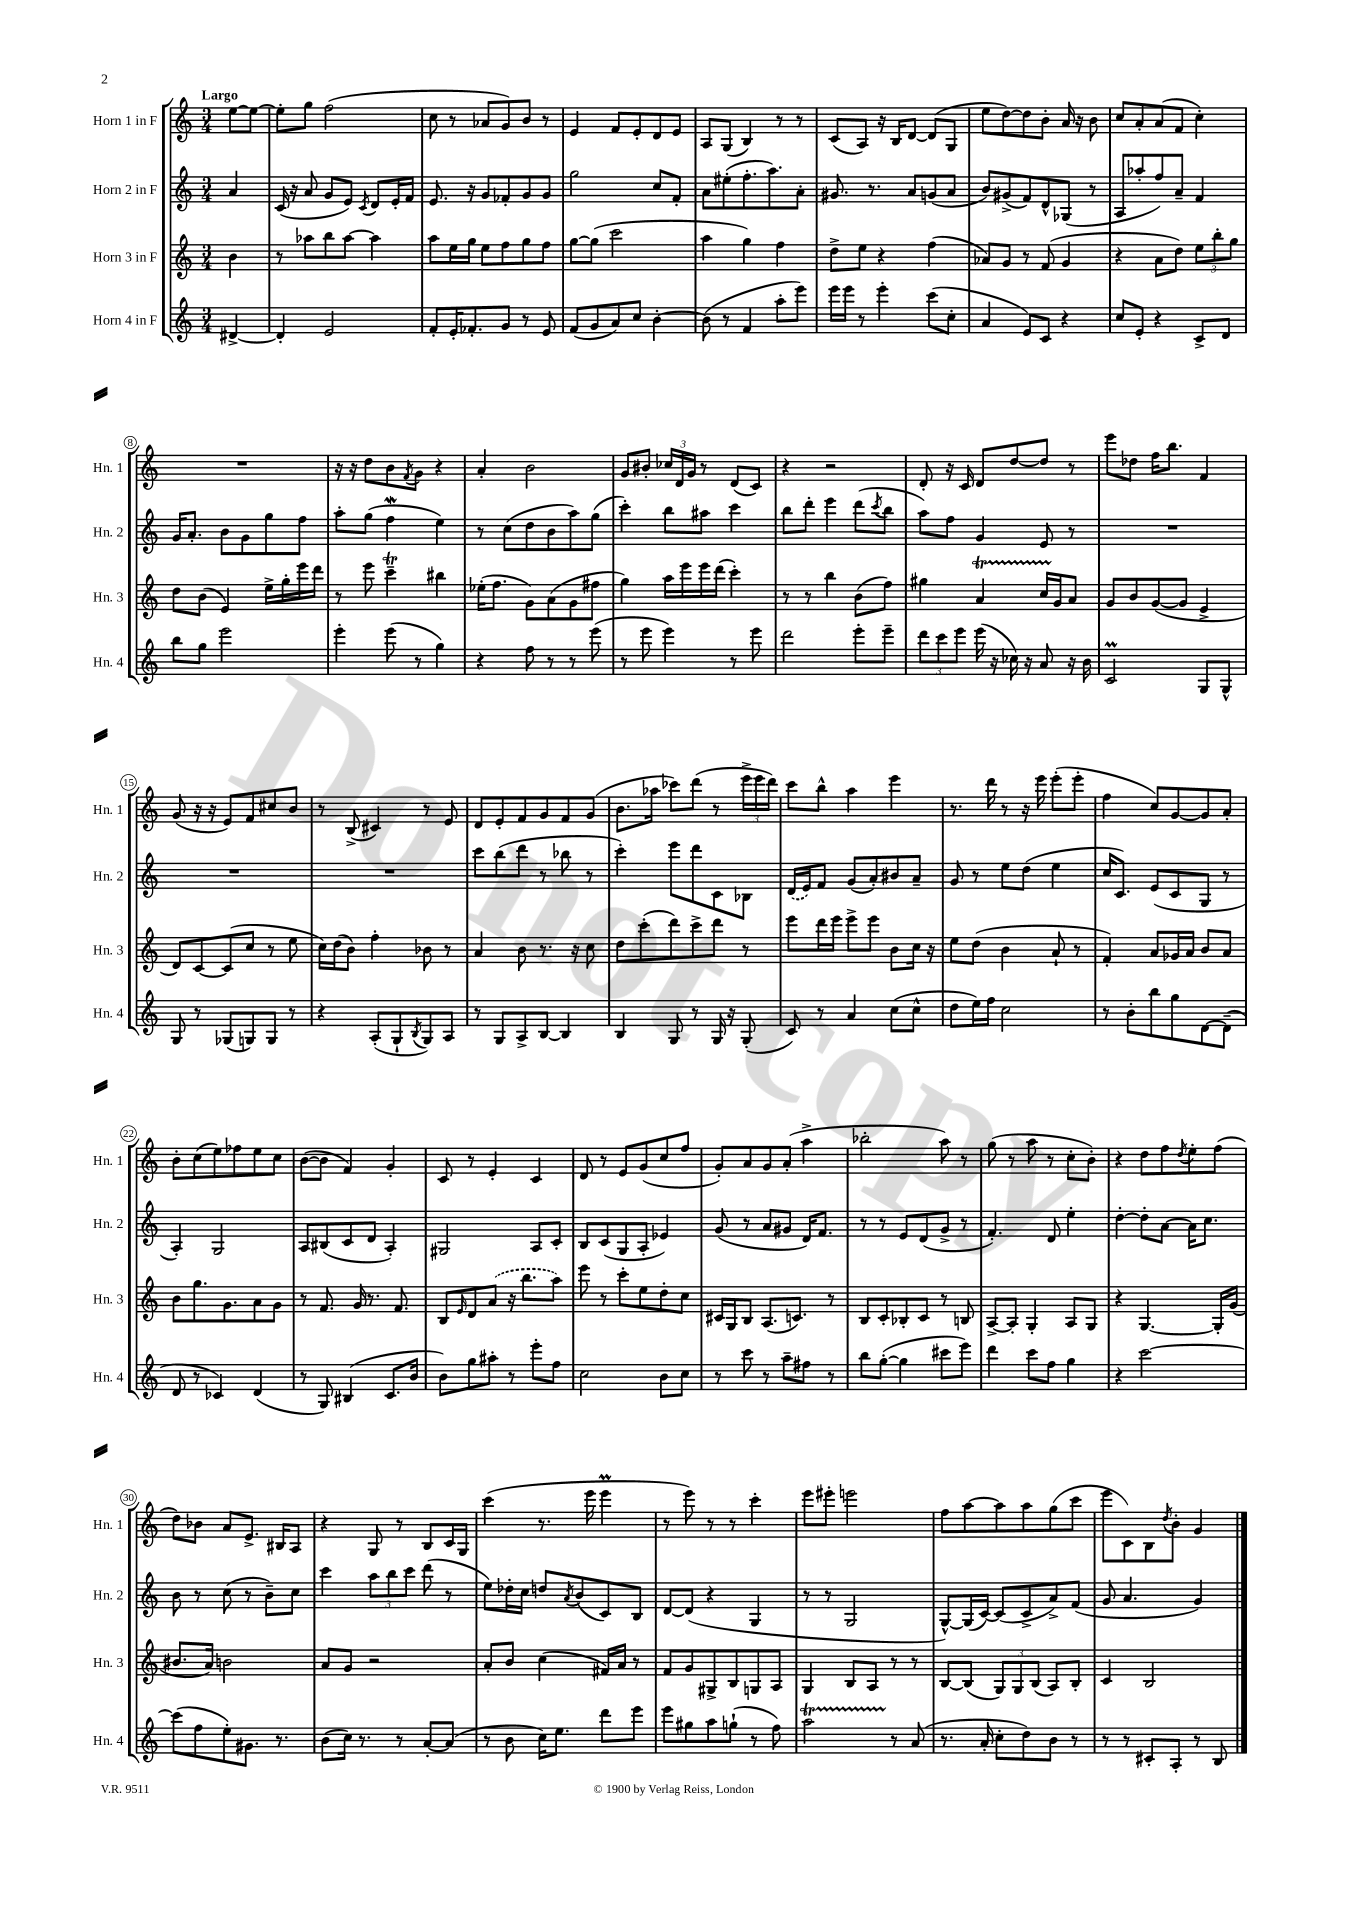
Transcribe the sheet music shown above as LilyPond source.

<<
\new StaffGroup <<
\new Staff = "s0" \with { instrumentName = "Horn 1 in F" shortInstrumentName = "Hn. 1" } {
    \clef treble \key c \major \numericTimeSignature \time 3/4 \partial 4 \tempo "Largo"
    e''8~ e''8~ |
    e''8-. g''8 f''2( |
    c''8 r8 aes'8 g'8) b'8 r8 |
    e'4 f'8 e'8-. d'8 e'8 |
    a8 g8( b4) r8 r8 |
    c'8( a8) r16 b16 d'8~ d'8( g8 |
    e''8 d''8~) d''8 b'8-. a'16 r16 b'8 |
    c''8 a'8-. a'8( f'8 c''4-.) |
    R2. |
    r16 r16 d''8 b'8 \acciaccatura { f'8 } g'8 r4 |
    a'4-. b'2 |
    g'8 bis'8-. \tuplet 3/2 { ces''16 d'16 g'16 } r8 d'8( c'8) |
    r4 r2 |
    d'8-. r16 c'16 d'8 d''8~ d''8 r8 |
    e'''8 des''8 f''16 b''8. f'4 |
    g'8( r16 r16 e'8) f'8 cis''8 b'8 |
    r8 b8->( cis'4) r8 e'8 |
    d'8 e'8-. f'8 g'8 f'8 g'8( |
    b'8. aes''16 ces'''8) d'''8( r8 \tuplet 3/2 { e'''16-> e'''16 d'''16) } |
    c'''8 b''8-^ a''4 e'''4 |
    r8. d'''16 r8 r16 e'''16 e'''8-.( e'''8-. |
    f''4 c''8) g'8~ g'8 a'8-. |
    b'8-. c''8( e''8) fes''8 e''8 c''8 |
    b'8~( b'8 f'4) g'4-. |
    c'8 r8 e'4-. c'4 |
    d'8 r8 e'8 g'8( c''8 f''8 |
    g'8-.) a'8 g'8 a'8-.( a''4-> |
    bes''2-. a''8) r8 |
    g''8( r8 a''8 r8 c''8-. b'8-.) |
    r4 d''8 f''8 \acciaccatura { d''8 } e''8-. f''8( |
    d''8) bes'8 a'8 e'8.-> bis16 a8 |
    r4 g8 r8 b8 c'16 g16 |
    c'''4( r8. e'''16 e'''4\prall |
    r8 e'''8) r8 r8 c'''4-. |
    e'''8 eis'''8-. e'''2 |
    f''8 a''8~ a''8 a''8 g''8( c'''8 |
    e'''8 c'8) b8 \acciaccatura { d''8 } b'8-. g'4 \bar "|." |
}
\new Staff = "s1" \with { instrumentName = "Horn 2 in F" shortInstrumentName = "Hn. 2" } {
    \clef treble \key c \major \numericTimeSignature \time 3/4 \partial 4
    a'4 |
    c'16( r16 a'8 g'8 e'8) \acciaccatura { c'8 } d'8 e'16-. f'16 |
    e'8. r16 g'8 fes'8-. g'8 g'8 |
    g''2 c''8 f'8-. |
    a'8 eis''8-.( f''8.-. a''8.) a'8-. |
    gis'8. r8. a'8 g'8( a'8 |
    b'8) gis'8->( f'8) d'8-^ ges8( r8 |
    a8 aes''8-. f''8) a'8-- f'4 |
    g'16 a'8.-. b'8 g'8 g''8 f''8 |
    a''8-. g''8( f''4\mordent e''4) |
    r8 c''8( d''8 b'8 a''8) g''8( |
    c'''4-.) b''8 ais''8 c'''4 |
    b''8 d'''8-. e'''4 d'''8( \acciaccatura { c'''8 } b''8 |
    a''8) f''8 g'4 e'8 r8 |
    R2. |
    R2. |
    R2. |
    c'''8 b''8( d'''8 r8 bes''8 r8 |
    c'''4-.) e'''8 d'''8 c'8 bes8 |
    \once \slurDashed d'16( e'16) f'8 g'8( a'8-.) bis'8 a'8-- |
    g'8 r8 e''8 d''8( e''4 |
    c''16 c'8.) e'8( c'8 g8 r8 |
    a4-.) g2 |
    a8 bis8( c'8 d'8 a4-.) |
    gis2 a8 c'8-. |
    b8 c'8( g8 a8-. ees'4) |
    g'8( r8 a'8 gis'8 d'16) f'8. |
    r8 r8 e'8 d'8( g'8-> r8 |
    f'4.-.) d'8 e''4-. |
    d''4~-. d''8-. a'8~ a'16 c''8. |
    b'8 r8 c''8( r8 b'8--) c''8 |
    c'''4 \tuplet 3/2 { a''8 b''8 c'''8 } d'''8( r8 |
    e''8) des''16-. c''16 d''8 \acciaccatura { a'8 } b'8( c'8) b8 |
    d'8~ d'8( r4 g4 |
    r8 r8 g2 |
    g8~-^) g16( c'16~) c'8( c'8-> a'8->) f'8( |
    g'8 a'4. g'4) \bar "|." |
}
\new Staff = "s2" \with { instrumentName = "Horn 3 in F" shortInstrumentName = "Hn. 3" } {
    \clef treble \key c \major \numericTimeSignature \time 3/4 \partial 4
    b'4 |
    r8 aes''8 b''8 aes''8~ aes''4 |
    a''8 e''16 g''16 e''8 f''8 g''8 f''8 |
    g''8~ g''8( c'''2 |
    a''4 g''4) f''4 |
    d''8-> e''8 r4 f''4( |
    aes'8) g'8 r8 f'8( g'4 |
    r4 a'8 d''8) \tuplet 3/2 { e''8 b''8-. g''8 } |
    d''8 b'8( e'4) e''16-> g''16-. e'''16 d'''16 |
    r8 e'''8 c'''4--\trill bis''4 |
    ees''16-.( f''8. g'8) a'8( g'8 fis''8 |
    g''4) a''16 e'''16 e'''16 d'''16( c'''4-.) |
    r8 r8 b''4 b'8( f''8) |
    gis''4 a'4\startTrillSpan c''16 g'16\stopTrillSpan a'8 |
    g'8 b'8 g'8~( g'8 e'4-> |
    d'8) c'8~ c'8( c''8 r8 e''8 |
    c''16) d''16( b'8) f''4-. bes'8 r8 |
    a'4 b'8 r8. r16 c''8 |
    d''8 c'''8-.( d'''8) c'''8-> d'''8 r8 |
    e'''8 d'''16 e'''16 e'''8-> e'''8 b'8 c''16 r16 |
    e''8 d''8( b'4 a'8-! r8 |
    f'4-.) a'8 ges'16 a'16 b'8 a'8 |
    b'8 g''8. g'8. a'8 g'8 |
    r8 f'8. g'16 r8. f'8. |
    b8 \grace { e'16 } d'8 \once \slurDashed a'8( r16 b''8. a''8) |
    e'''8 r8 c'''8-. e''8 d''8-. c''8 |
    cis'16 g16 b8 a8.( c'8.) r8 |
    b8 c'8-. bes8-. c'8 r8 b8 |
    a8~-> a8-. g4-. a8 g8 |
    r4 g4.~ g16-. g'16( |
    bis'8. a'16) b'2 |
    a'8 g'8 r2 |
    a'8-. b'8 c''4( fis'16) a'16 r8 |
    f'8 g'8 gis8-> b8 g8 a8 |
    g4 b8 a8 r8 r8 |
    b8~ b8( \tuplet 3/2 { g8) g8 b8( } a8) b8-. |
    c'4 b2 \bar "|." |
}
\new Staff = "s3" \with { instrumentName = "Horn 4 in F" shortInstrumentName = "Hn. 4" } {
    \clef treble \key c \major \numericTimeSignature \time 3/4 \partial 4
    dis'4~-> |
    dis'4-. e'2 |
    f'8-. e'16-. fes'8.-. g'8 r8 e'8 |
    f'8( g'8 a'8) c''8 b'4~-. |
    b'8( r8 f'4 a''8-. e'''8) |
    e'''16 e'''16 r8 e'''4-. c'''8( c''8-. |
    a'4 e'8) c'8 r4 |
    c''8 e'8-. r4 c'8-> d'8 |
    b''8 g''8 e'''2 |
    e'''4-. e'''8( r8 g''4) |
    r4 f''8 r8 r8 e'''8( |
    r8 e'''8 e'''4) r8 e'''8 |
    d'''2 e'''8-. e'''8-- |
    \tuplet 3/2 { d'''8 c'''8 e'''8 } e'''16( r16 ces''16) r16 a'8 r16 b'16 |
    c'2\prall g8 g8-^ |
    g8 r8 ges8( g8) g8 r8 |
    r4 a8-.( g8-! \acciaccatura { b8 } g8) a8 |
    r8 g8 a8-> b8~ b4 |
    b4 g8 r8 g16 r16 g8-.( |
    c'8) r8 a'4 c''8( c''8-^ |
    d''8 e''16) f''16 c''2 |
    r8 b'8-. b''8 g''8 d'8~ d'8--( |
    d'8 r8 ces'4) d'4( |
    r8 g8) bis4( c'8. b'16 |
    b'8) g''8 ais''8-. r8 e'''8-. f''8 |
    c''2 b'8 c''8 |
    r8 c'''8 r8 a''8-- fis''8 r8 |
    b''8 g''8~-.( g''4 cis'''8 e'''8) |
    d'''4 c'''8 f''8 g''4 |
    r4 c'''2~ |
    c'''8( f''8 e''8-.) gis'8. r8. |
    b'8( c''16) r8. r8 a'8~-. a'8( |
    r8 b'8 c''16) e''8. d'''8 e'''8 |
    e'''8 gis''8 a''8 g''8-!( r8 f''8) |
    a''2\startTrillSpan r8\stopTrillSpan a'8( |
    r8. a'16-. c''8-. d''8) b'8 r8 |
    r8 r8 cis'8-. a8-. r8 b8 \bar "|." |
}
>>
>>
\layout { \context { \Score \override BarNumber.stencil = #(make-stencil-circler 0.1 0.3 ly:text-interface::print) } }
